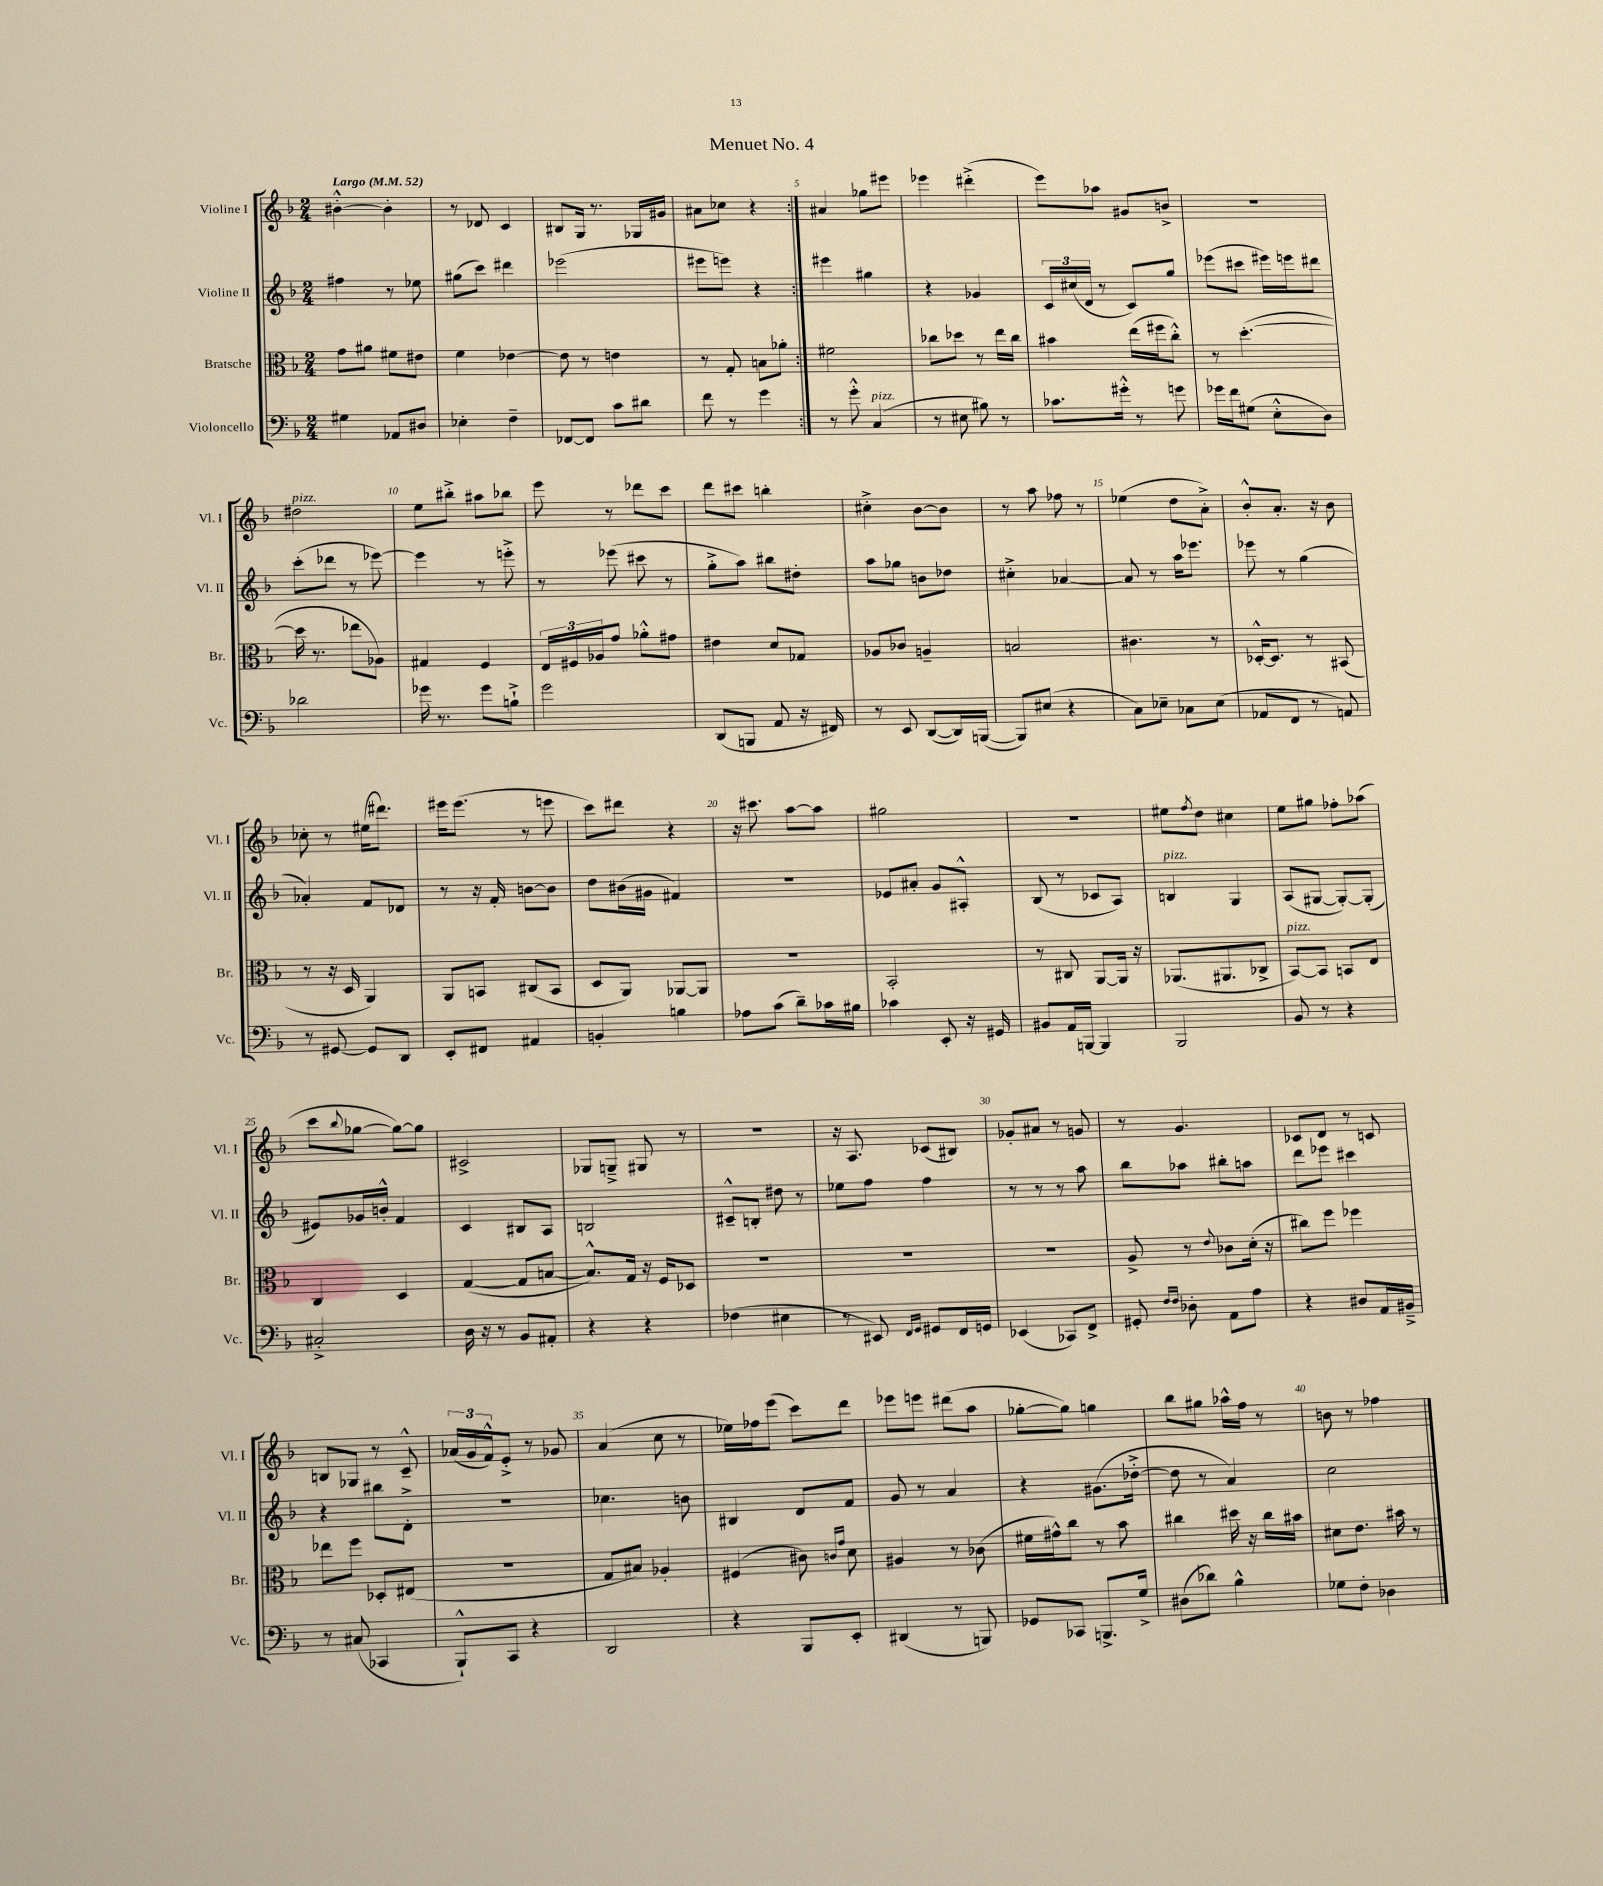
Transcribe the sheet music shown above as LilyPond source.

\header { title = "Menuet No. 4" }
<<
\new StaffGroup <<
\new Staff = "s0" \with { instrumentName = "Violine I" shortInstrumentName = "Vl. I" } {
    \clef treble \key f \major \numericTimeSignature \time 2/4 \tempo "Largo" 4 = 52
    \repeat volta 2 { bis'4~-.-^ bis'4-. |
    r8 des'8 c'4 |
    bis8 g16 r8. ges16 gis'16 |
    ais'8 ces''8 r4 | }
    ais'4 ges''8 eis'''8 |
    ees'''4 dis'''4-.->( |
    e'''8) aes''8 gis'8 b'8-> |
    R2 |
    dis''2^\markup { \italic "pizz." } |
    e''8 bis''8-.-> ais''8 bes''8 |
    e'''8 r8 des'''8 c'''8 |
    d'''8 cis'''8 b''4-. |
    cis''4-.-> bes'8~ bes'8 |
    r8 a''8 fes''8 r8 |
    ees''4( d''8 a'8-.->) |
    bes'8-.-^ a'8.-. r16 bes'8 |
    ces''8-. r8 eis''16( dis'''8.) |
    eis'''16 eis'''8.( r8 e'''8 |
    c'''8) dis'''8 r4 |
    r16 cis'''8. a''8~ a''8 |
    gis''2 |
    r2 |
    eis''8 \acciaccatura { f''8 } d''8 cis''4 |
    e''8 gis''8 fes''8-. aes''8( |
    c'''8 \appoggiatura { bes''8 } ges''8~ ges''8~) ges''8 |
    cis'2-> |
    ges8 g8---> gis8 r8 |
    r2 |
    r16 a8. ces'8( bis8) |
    ges'8-. ais'8 r8 g'8 |
    r8 g'4. |
    ces'8 d'8 r8 c'8 |
    b8 ges8 r8 c'8---^ |
    \tuplet 3/2 { aes'16( g'16 f'16-^) } e'8-.-> r8 ges'8 |
    a'4( c''8 r8 |
    ees''16) fes''16 e'''8( c'''8) d'''8 |
    ees'''8 e'''8 dis'''8( a''8 |
    ges''8~-. ges''8) g''4 |
    bes''8 gis''8 aes''16-^ f''16 r8 |
    b'8 r8 fes''4 \bar "|." |
}
\new Staff = "s1" \with { instrumentName = "Violine II" shortInstrumentName = "Vl. II" } {
    \clef treble \key f \major \numericTimeSignature \time 2/4
    \repeat volta 2 { fis''4 r8 ees''8 |
    gis''8( c'''8) dis'''4 |
    ees'''2( |
    eis'''8 e'''8) r4 | }
    eis'''4 gis''4 |
    r4 ges'4 |
    \tuplet 3/2 { c'16 cis''16( d'16 } r8 c'8) g''8 |
    ees'''8( cis'''8 eis'''16) e'''16 dis'''8 |
    c'''8-.( des'''8 r8 ees'''8~) |
    ees'''4 r8 e'''8-.-> |
    r8 ees'''8( cis'''8 r8 |
    g''8-.-> a''8) bis''8 dis''8-. |
    a''8 ges''8 b'8 des''8 |
    cis''4-.-> aes'4~ |
    aes'8 r8 a''16 ees'''8. |
    ees'''8 r8 g''4( |
    aes'4-.) f'8 des'8 |
    r8 r16 f'16-. b'8~ b'8 |
    d''8 bis'16( gis'16 fis'4) |
    R2 |
    ees'8 ais'8-. g'8 ais8-.-^ |
    bes8( r8 ces'8 a8) |
    b4^\markup { \italic "pizz." } g4 |
    a8( gis8~ gis8~-.) gis8-.( |
    eis'8) ges'16 b'16-.-^ f'4 |
    c'4 bis8 a8 |
    b2 |
    cis'8---^ b8-. dis''8 r8 |
    ees''8 f''8 f''4 |
    r8 r8 r8 a''8 |
    bes''8 aes''8 bis''8-. a''8 |
    d'''8 ees'''8 cis'''4 |
    r4 bis''8 d'8-.-> |
    R2 |
    ces''4. b'8 |
    bis4 d'8 f'8 |
    g'8 r8 a'4 |
    r4 gis'8.( des''16~-.-> |
    des''8 r8 a'4) |
    c''2 \bar "|." |
}
\new Staff = "s2" \with { instrumentName = "Bratsche" shortInstrumentName = "Br." } {
    \clef alto \key f \major \numericTimeSignature \time 2/4
    \repeat volta 2 { g'8 ais'8 fis'8 eis'8 |
    f'4 ees'4~ |
    ees'8 r8 e'4 |
    r8 g8-. b8 aes'8-. | }
    fis'2 |
    ces''8 des''8 r8 e''16 ces''16 |
    bis'4 e''16( fis''16 c''8-.-^) |
    r8 d''4.~-.( |
    d''16 r8. ees''8 aes8) |
    gis4 f4 |
    \tuplet 3/2 { e16 fis16 aes16 } g'8 aes'8-.-^ gis'8 |
    eis'4 d'8 ges8 |
    aes8 ces'8 a4-- |
    b2 |
    cis'4. r8 |
    des16~-.-^ des8. r8 bis,8( |
    r8 r16 d16 a,4) |
    a,8 b,8 cis8( b,8 |
    d8 a,8) aes,8~ aes,8 |
    r2 |
    bes,2-. |
    r8 cis8 a,8~ a,16 r16 |
    aes,8.( ais,8. ces8-> |
    bes,8~^\markup { \italic "pizz." }) bes,8 b,8 e8 |
    c4 d4 |
    g4~( g8 b8~ |
    b8.-^) g16 r16 f16 des8 |
    R2 |
    R2 |
    R2 |
    a8-> r8 \appoggiatura { e'8 } ces'8 d'16-.( r16 |
    cis''8) f''8 fes''4 |
    ees''8 f''8 des8-. eis8( |
    r2 |
    g8 bis8) aes4-. |
    fis4( cis'8) \grace { c'16 g'16 } d'8 |
    ais4 r8 ces'8( |
    fis'16 gis'16-^) c''8 r8 bes'8 |
    cis''4 dis''16 r16 cis''16 bis'16 |
    dis'8 e'8. bis'16 r8 \bar "|." |
}
\new Staff = "s3" \with { instrumentName = "Violoncello" shortInstrumentName = "Vc." } {
    \clef bass \key f \major \numericTimeSignature \time 2/4
    \repeat volta 2 { gis4 aes,8 dis8 |
    ees4-. f4-- |
    fes,8~ fes,8 c'8 dis'8 |
    f'8 r8 g'4 | }
    r8 g'8-.-^ c4^\markup { \italic "pizz." }( |
    r8 eis8 bis8) r8 |
    ces'8. gis'16-.-^ r8 g'8 |
    ges'16 f'16 gis8( e8-.-^ d8) |
    des'2 |
    ges'16 r8. ges'8 b8-!-> |
    g'2 |
    d,8( b,,8 a,8 r16 fis,16) |
    r8 e,8 d,8~( d,16) b,,16~( |
    b,,8) eis8( r4 |
    c8) ees8-- ces8 ees8( |
    aes,8 f,8 r8 a,8) |
    r8 gis,8~ gis,8 d,8 |
    e,8-. fis,8 ais,4 |
    b,4-. b4 |
    aes8 c'8( d'8--) ces'16 bis16 |
    ces'4 e,8-. r16 gis,16 |
    bis,8 a,16 b,,16~ b,,4 |
    bes,,2 |
    bes,8 r8 r4 |
    cis2-.-> |
    d16 r16 r8 bes,8 ais,8-. |
    r4 r4 |
    fes4( eis4 |
    r8 eis,8) \grace { f,16 g,16 } gis,8 f,16 g,16 |
    ees,4( ces,8) f,8-> |
    gis,8-. \grace { f16 f16 } des8-. a,8 a8 |
    r4 dis8 a,16 bis,16---> |
    r8 cis8( ces,4 |
    bes,,8-!-^) c,8 r4 |
    d,2 |
    r4 bes,,8 e,8-. |
    dis,4( r8 b,,8) |
    ges,8 ces,8 b,,8.-> g16-> |
    dis8( des'8) bes4-^ |
    ges8 f8-. des4 \bar "|." |
}
>>
>>
\layout { \context { \Score \override BarNumber.break-visibility = ##(#f #t #t) barNumberVisibility = #(every-nth-bar-number-visible 5) } }
